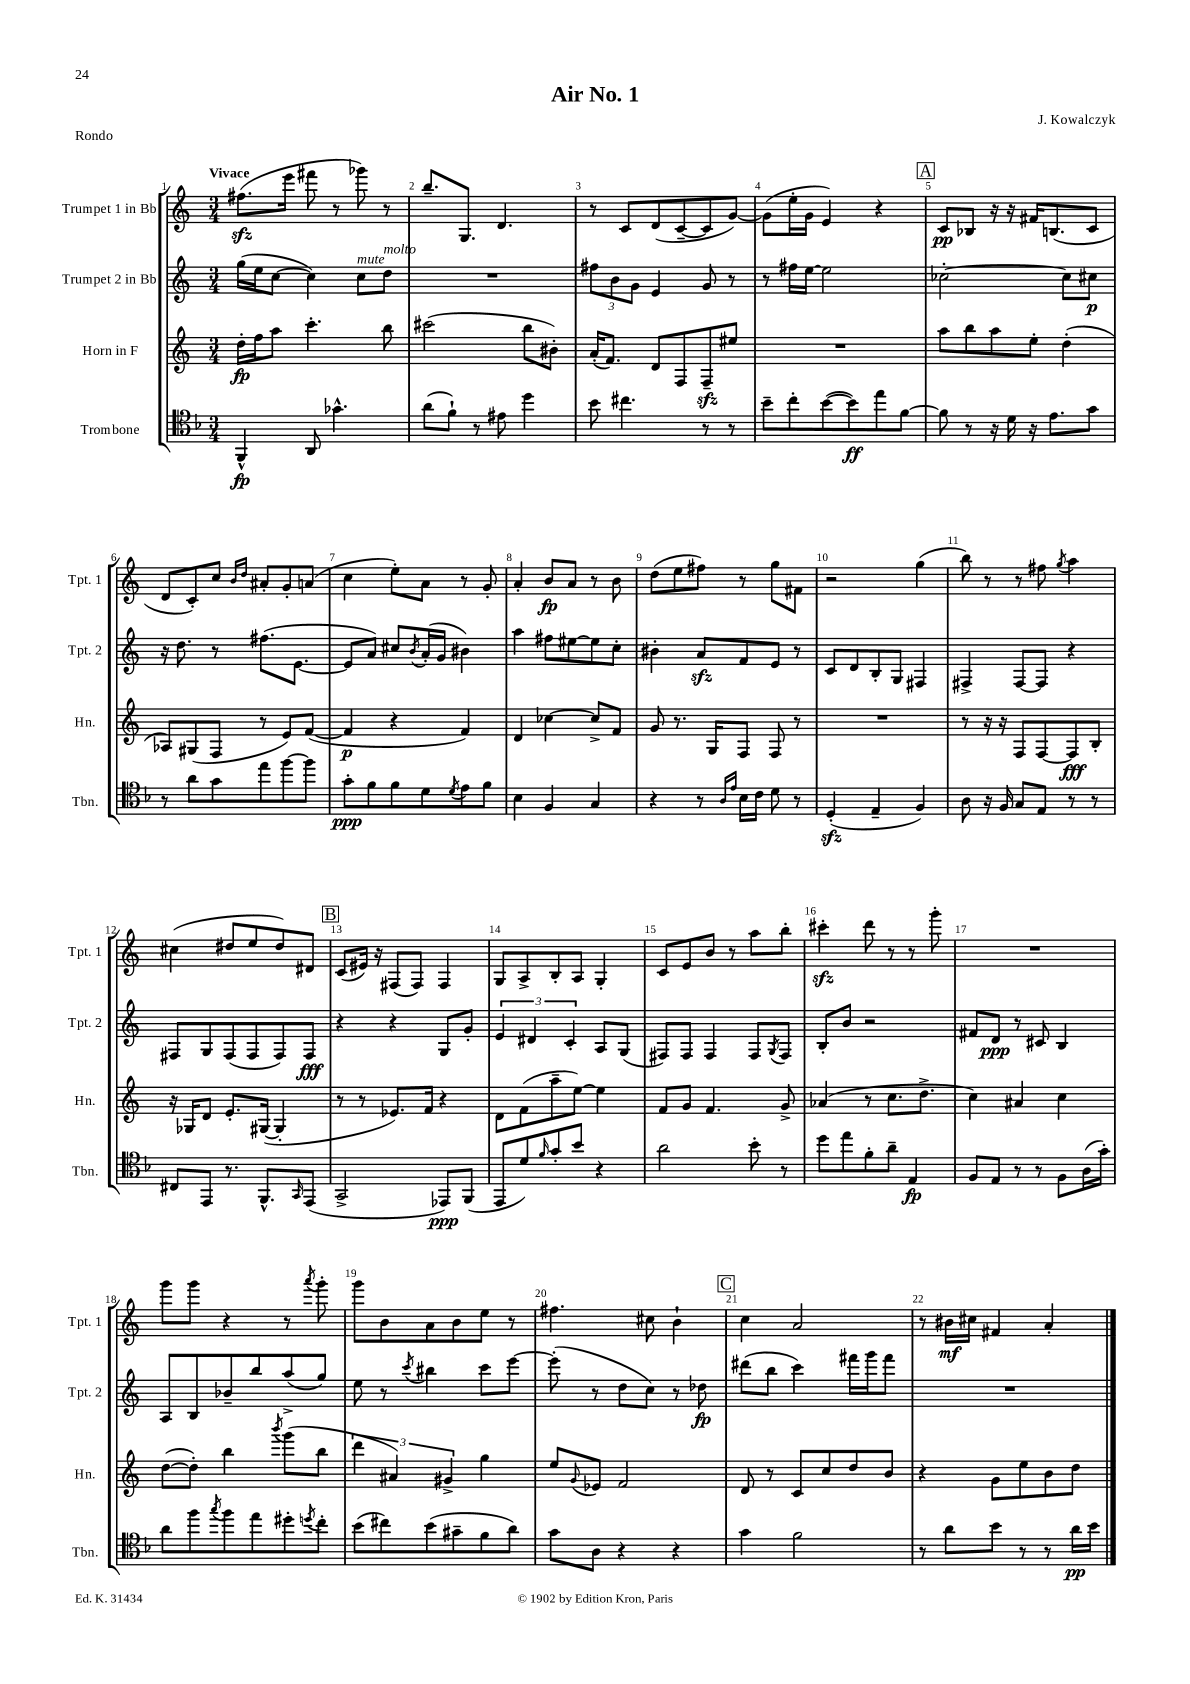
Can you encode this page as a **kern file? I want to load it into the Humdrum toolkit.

**kern	**kern	**kern	**kern
*staff4	*staff3	*staff2	*staff1
*clefC4	*clefG2	*clefG2	*clefG2
*k[b-]	*k[]	*k[]	*k[]
*M3/4	*M3/4	*M3/4	*M3/4
4FF^^	16dd'	(16gg	(8.ff#
.	16ff	16ee	.
.	8aa	[8cc	.
.	.	.	16eee
8AA	4.ccc'	4cc])	8fff#
4.g-^^	.	.	8r
.	.	8cc	8ggg-)
.	8bb	8dd	8r
=	=	=	=
(8a	(2ccc#	2.r	8.bb~
8f`)	.	.	.
.	.	.	8.G
8r	.	.	.
8e#	.	.	4.d
4dd	8bb	.	.
.	8b#')	.	.
=	=	=	=
8b-	(16a'	12ff#	8r
.	8.f)	.	.
.	.	12b	.
4.cc#	.	.	8c
.	.	12g	.
.	8d	4e	(8d
.	8F	.	[8c~
8r	8F~	8g	8c]
8r	8ee#	8r	[8g)
=	=	=	=
8b-~	2.r	8r	(8g]
8cc'	.	16ff#	16ee'
.	.	[16ee	16g
([8b-	.	2ee]	4e)
8b-])	.	.	.
8ee	.	.	4r
[8f	.	.	.
=	=	=	=
8f]	8aa	[2cc-'	8c
8r	8bb	.	8B-
16r	8aa	.	16r
16d	.	.	16r
16r	8ee'	.	16f#
8.e	.	.	(8.B
.	(4dd'	8cc-]	.
8g	.	8cc#	8c
=	=	=	=
8r	8A-)	16r	8d
.	.	8.dd	.
8a	(8G#	.	8c')
8g	8F	8r	8cc
.	.	.	16qqb
.	.	.	16qqdd
8ee	8r	(8.ff#	8a#'
[8ff	8e)	.	8g'
.	.	[8.e	.
8ff]	([8f	.	(8a
=	=	=	=
8g'	4f]	8e]	4cc
8f	.	8a)	.
8f	4r	8cc#	8ee')
.	.	8qb	.
8d	.	(16a'	8a
.	.	16g	.
8qd	.	.	.
8e	4f)	4b#)	8r
8f	.	.	8g'
=	=	=	=
4B-	4d	4aa	4a'
4F	[4cc-	8ff#	8b
.	.	[8ee#	8a
4G	8cc-^]	8ee#]	8r
.	8f	8cc'	8b
=	=	=	=
4r	8g	4b#'	(8dd
.	8.r	.	8ee
8r	.	8a	8ff#)
.	16G	.	.
16qqA	.	.	.
16qqe	.	.	.
16B-	8F	8f	8r
16c	.	.	.
8d	8F	8e	8gg
8r	8r	8r	8f#
=	=	=	=
(4D'	2.r	8c	2r
.	.	8d	.
4E~	.	8B'	.
.	.	8G	.
4F)	.	4F#	(4gg
=	=	=	=
8A	8r	4F#^	8bb)
16r	16r	.	8r
16F	16r	.	.
8G	8F	[8F#	8r
8E	[8F	8F#]	8ff#
.	.	.	8qgg
8r	8F]	4r	4aa
8r	8B'	.	.
=	=	=	=
8C#	16r	8F#	(4cc#
.	16G-	.	.
8EE	8d	8G	.
8.r	8.e'	(8F#	8dd#
.	.	8F#	8ee
8.FF^^	([16G#	.	.
.	4G#']	8F#)	8dd#)
16qqGG	.	.	.
(8EE	.	8F#	8d#
=	=	=	=
2GG^	8r	4r	(8c
.	8r	.	16e#)
.	.	.	16r
.	8.e-)	4r	(8F#
.	.	.	8F#)
.	16f	.	.
8EE-)	4r	8G	4F#
(8FF	.	8g'	.
=	=	=	=
8EE	8d	6e	8G
8d)	(8f	.	8A^
.	.	6d#	.
16qqf	.	.	.
8g'	8aa~	.	8B'
.	.	6c'	.
8b-	[8ee)	.	8A
4r	4ee]	8A	4G'
.	.	(8G	.
=	=	=	=
2a	8f	8F#)	8c
.	8g	8F#	8e
.	4.f	4F#	8b
.	.	.	8r
8b-'	.	8F#	8aa
.	.	8qG	.
8r	8g^	8F#	8bb'
=	=	=	=
8dd	(4a-	8B'	4ccc#'
8ee	.	8b	.
8f'	8r	2r	8ddd
8a~	8.cc	.	8r
4E	.	.	8r
.	8.dd^	.	.
.	.	.	8ggg'
=	=	=	=
8F	4cc)	8f#	2.r
8E	.	8d	.
8r	4a#	8r	.
8r	.	8c#	.
8F	4cc	4B	.
(16A	.	.	.
16g')	.	.	.
=	=	=	=
8a	([8dd	8A	8ggg
8ff	8dd'])	8B	8ggg
8qgg	.	.	.
8ff	4bb	8b-~	4r
8ee	.	8bb	.
.	8qbbb	.	.
8dd#'	(8ggg	(8aa^	8r
8qdd	.	.	8qaaa
8cc'	8bb	8gg)	8ggg'
=	=	=	=
(8b-	6ddd	8ee	8ggg
8cc#)	.	8r	8b
.	6a#)	.	.
.	.	8qccc	.
(8b-	.	4bb#	8a
.	6g#^	.	.
8g#~	.	.	8b
8f	4gg	8ccc	8ee
8a)	.	[8eee	8r
=	=	=	=
8g	8ee	(8eee']	4.ff#
.	8qqg	.	.
8A	8e-	8r	.
4r	2f	8dd	.
.	.	8cc)	8cc#
4r	.	8r	4b`
.	.	8dd-	.
=	=	=	=
4g	8d	(8ddd#	4cc
.	8r	8bb	.
2f	8c	4ccc)	2a
.	8cc	.	.
.	8dd	16fff#	.
.	.	16ggg	.
.	8b	8fff#	.
=	=	=	=
8r	4r	2.r	8r
8a	.	.	16b#
.	.	.	16cc#
8b-	8g	.	4f#
8r	8ee	.	.
8r	8b	.	4a'
16a	8dd	.	.
16b-	.	.	.
==	==	==	==
*-	*-	*-	*-
